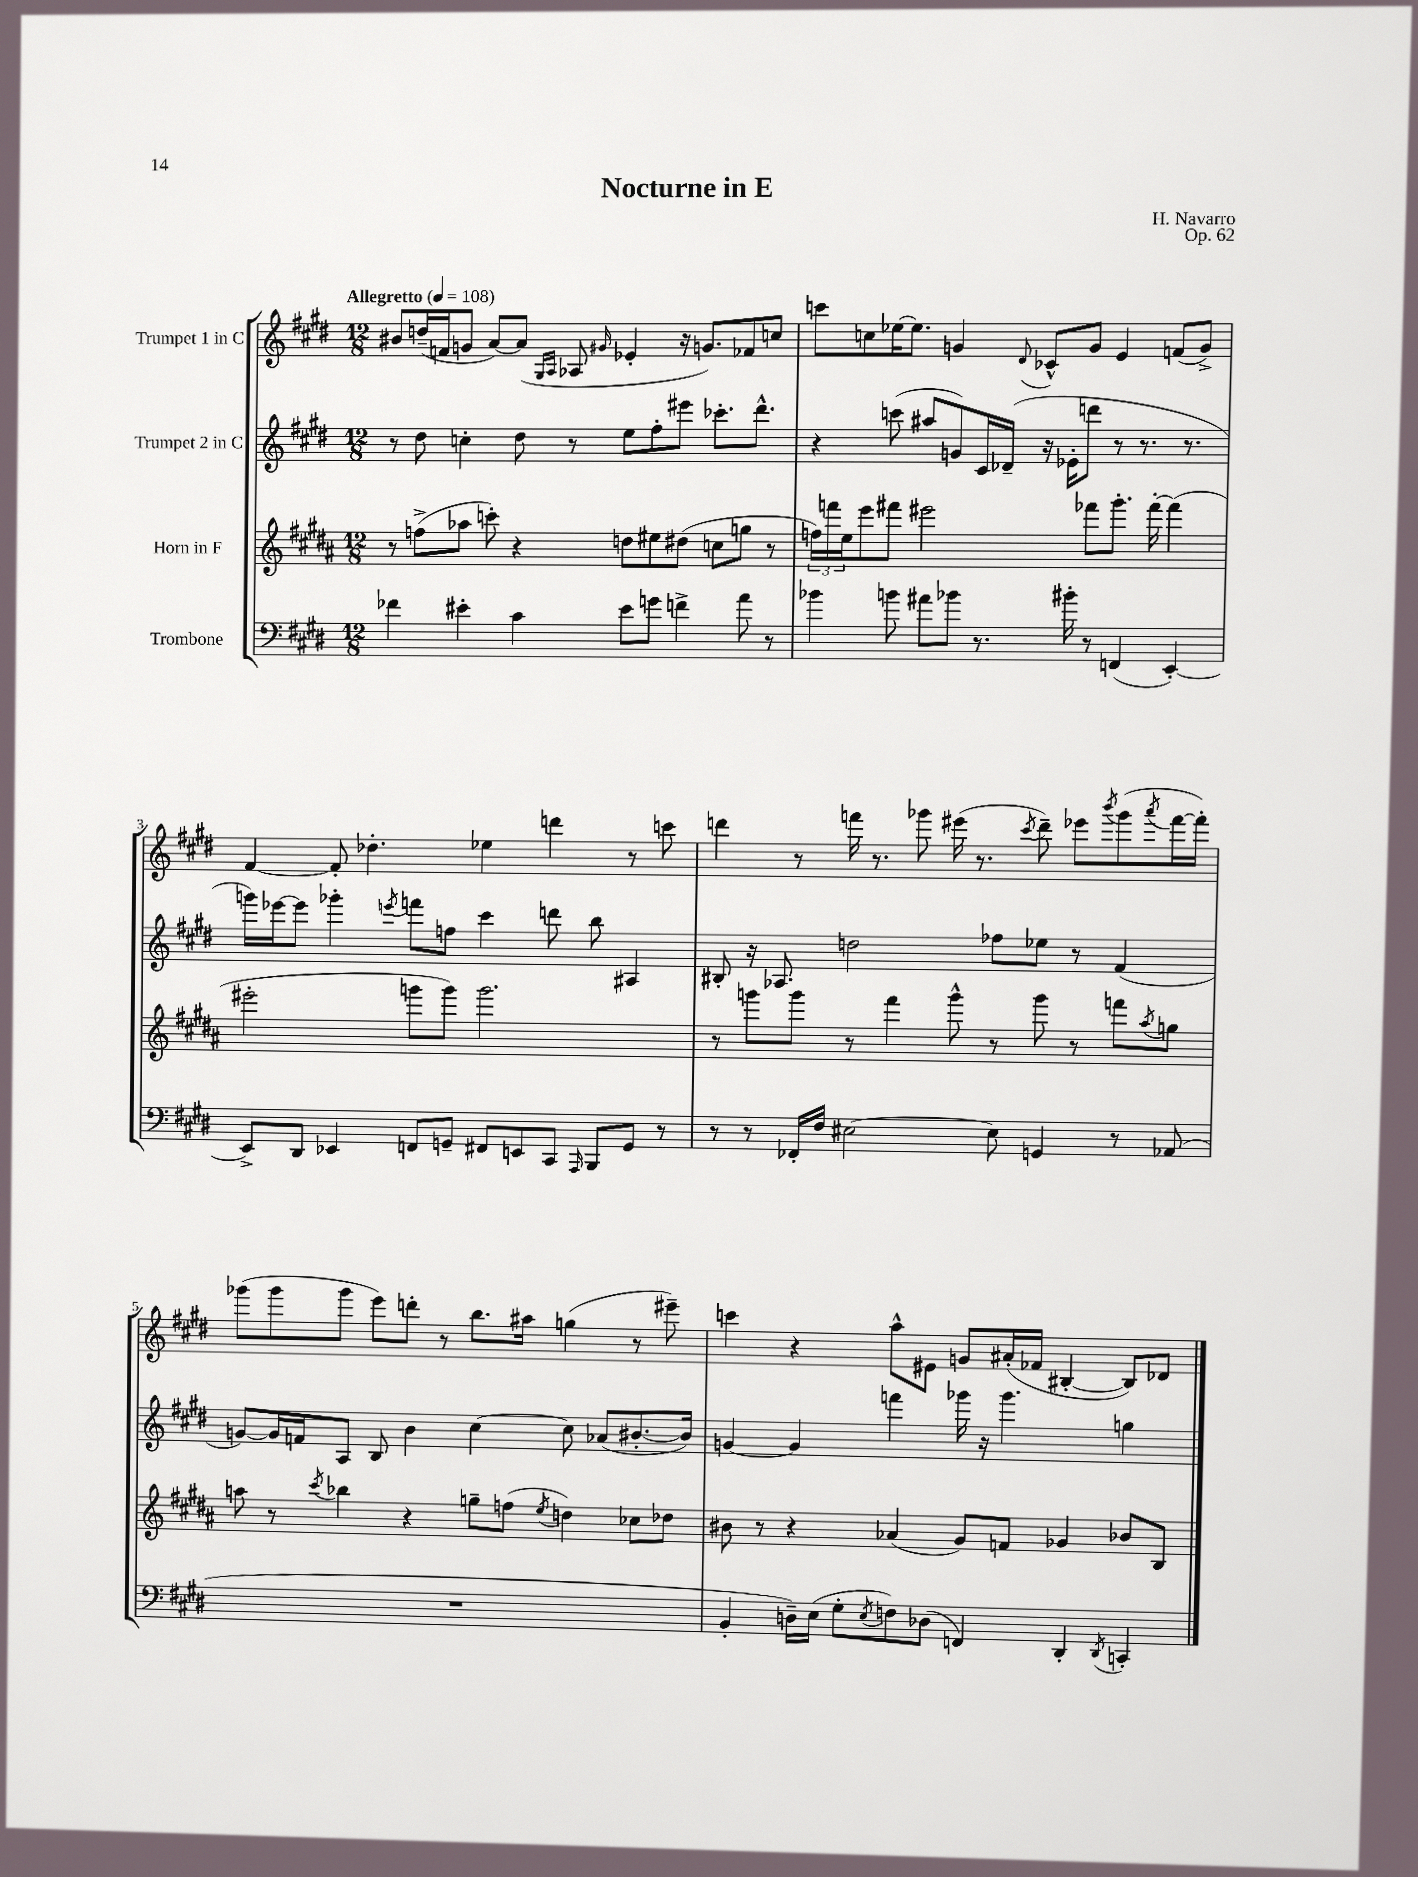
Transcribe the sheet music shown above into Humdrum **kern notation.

**kern	**kern	**kern	**kern
*staff4	*staff3	*staff2	*staff1
*clefF4	*clefG2	*clefG2	*clefG2
*k[f#c#g#d#]	*k[f#c#g#d#a#]	*k[f#c#g#d#]	*k[f#c#g#d#]
*M12/8	*M12/8	*M12/8	*M12/8
*MM108	*MM108	*MM108	*MM108
4f-	8r	8r	8b#
.	(8ff^	8dd#	(16dd~
.	.	.	16f
4e#'	8aa-	4cc'	8g
.	8ccc')	.	[8a)
4c#	4r	8dd#	(8a]
.	.	.	16qqG#
.	.	.	16qqA
.	.	8r	8A-
.	.	.	16qqg#
8e#	8dd	8ee	4e-'
8g	8ee#	8ff#'	.
4f^	(8dd#	8eee#	16r
.	.	.	8.g)
.	8cc	8.ccc-'	.
8a	8gg	.	8f-
.	.	8.ddd#^^	.
8r	8r	.	8cc
=	=	=	=
4b-	24ff)	4r	8ccc
.	24fff	.	.
.	24ee	.	.
.	8eee	.	8cc
8b	8fff#	(8ccc	[16ee-
.	.	.	8.ee-]
8a#	2eee#	8aa#	.
8b-	.	8g)	4g
8.r	.	16c#	.
.	.	(16d-~	.
.	.	.	8qqd#
.	.	16r	8c-^^
16b#'	.	16e-'	.
8r	8fff-	8ddd	8g
(4FF	8.ggg#'	8r	4e
.	.	8.r	.
.	[16fff-'	.	.
[4EE')	(4fff-]	.	(8f
.	.	8.r	.
.	.	.	8g^)
=	=	=	=
8EE^]	2eee#'	16ggg)	[4f#
.	.	[16eee-	.
8DD#	.	8eee-]	.
4EE-	.	4ggg-'	8f#']
.	.	.	4.dd-'
.	.	8qeee	.
8FF	8ggg	8fff	.
8GG~	8ggg)	8ff	.
8FF#	2.ggg	4ccc#	4ee-
8EE	.	.	.
8CC#	.	8ddd	4ddd
16qqAAA	.	.	.
8BBB	.	8bb	.
8GG	.	4A#	8r
8r	.	.	8ccc
=	=	=	=
8r	8r	8B#'	4ddd
8r	8ggg	16r	.
.	.	8.A-	.
16FF-'	8ggg	.	8r
16F#	.	.	.
[2E#	8r	2dd	16fff
.	.	.	8.r
.	4fff#	.	.
.	.	.	8ggg-
.	8ggg^^	.	(16eee#
.	.	.	8.r
8E#]	8r	8ff-	.
.	.	.	8qccc#
4GG	8ggg	8ee-	8ddd~)
.	8r	8r	8eee-
.	.	.	8qbbb
8r	8fff	(4f#	(8ggg-
.	8qaa#	.	8qaaa
(8AA-	8gg	.	[16fff
.	.	.	16fff'])
=	=	=	=
1.r	8aa	[8g)	(8ggg-
.	8r	16g]	8ggg-
.	.	16f	.
.	8qccc#	.	.
.	4bb-	8A	8ggg-
.	.	8B	8eee)
.	4r	4b	8ddd'
.	.	.	8r
.	8gg~	[4cc#	8.bb
.	(8ff	.	.
.	.	.	16aa#
.	8qee	.	.
.	4dd)	8cc#]	(4gg
.	.	(8a-	.
.	8cc-	[8.b#'	8r
.	8dd-	.	8eee#~)
.	.	16b#])	.
=	=	=	=
4BB'	8b#	[4g	4ccc
.	8r	.	.
16D~)	4r	4g]	4r
(16E	.	.	.
8G#'	.	.	.
8qE	.	.	.
8F)	(4a-	4fff	8aa^^
(8D-	.	.	8e#
4FF)	8g#)	16ggg-	8g
.	.	16r	.
.	8f	4.ggg-	(16a#'
.	.	.	16f-
4DD#'	4g-	.	[4B#'
8qDD#	.	.	.
4CC'	8b-	4gg	8B#])
.	8B	.	8d-
==	==	==	==
*-	*-	*-	*-
